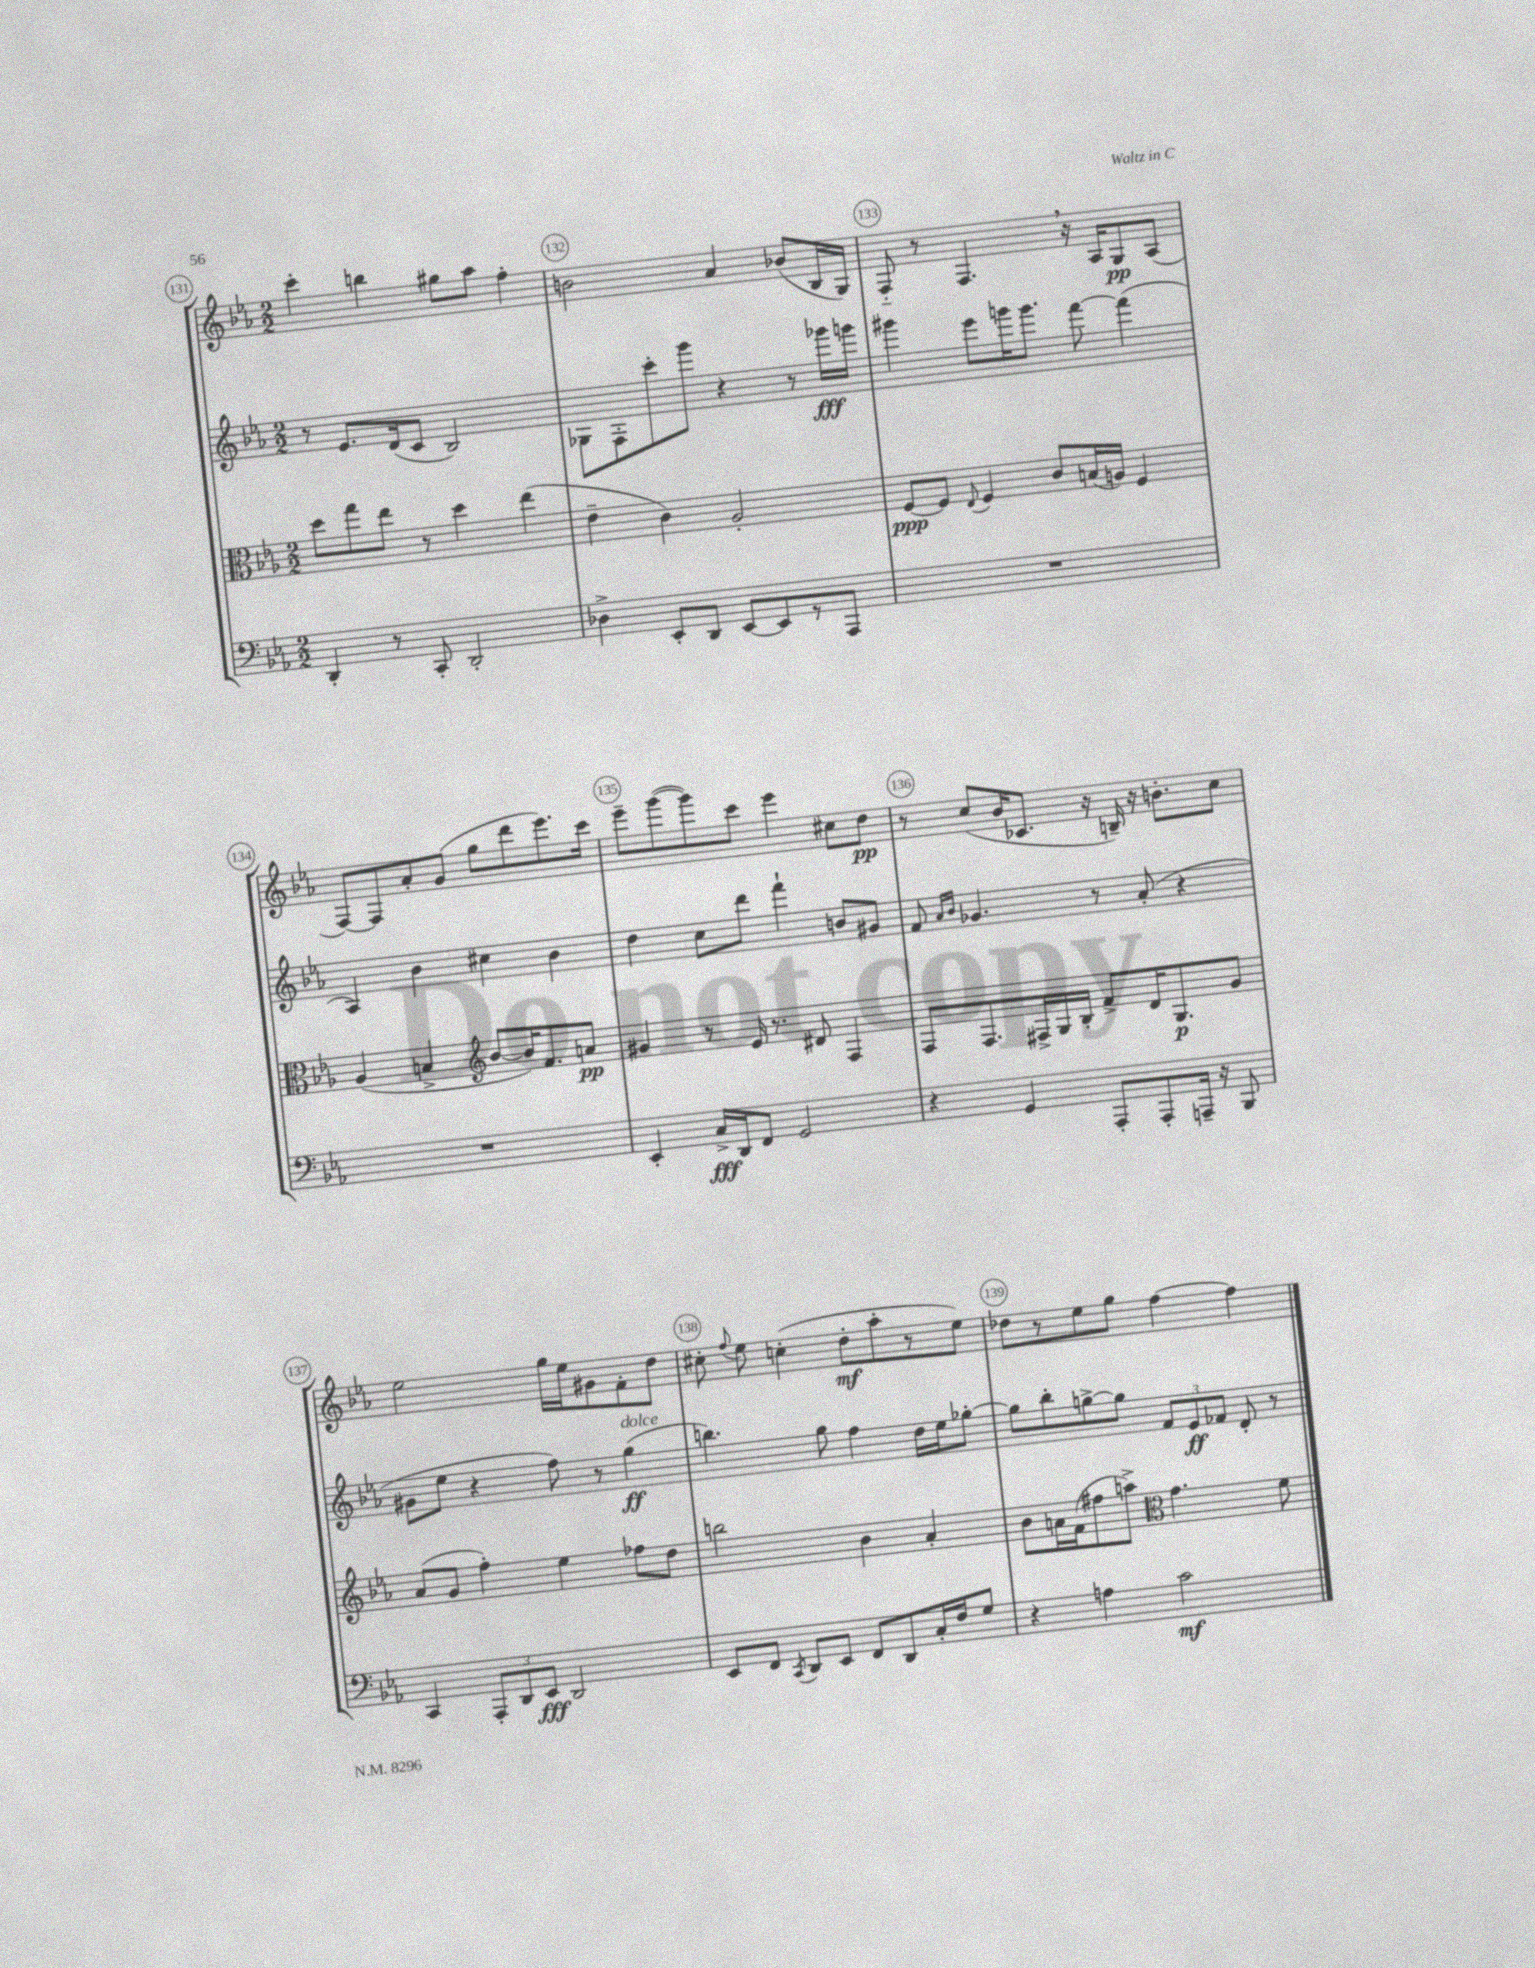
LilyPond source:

<<
\new StaffGroup <<
\new Staff = "s0" {
    \clef treble \key ees \major \numericTimeSignature \time 2/2
    \autoBeamOff c'''4-. b''4 gis''8[ aes''8] f''4-. |
    b'2 aes'4 bes'8[( bes16 g16]) |
    f8-_ r8 f4. \breathe r16 aes16[ g8\pp aes8]( |
    f8[~) f8 aes'8-. g'8]( g''8[ d'''8 ees'''8.) c'''16] |
    ees'''8[-- g'''8~( g'''8) c'''8] ees'''4 cis''8[ d''8]\pp |
    r8 c''8[( bes'16 ces'8.] r16 b16--) r16 b'8.[-. c''8] |
    ees''2 g''16[ ees''16 gis'8 f'8-. d''8] |
    cis''8-. \appoggiatura { f''8 } ees''8 c''4-.( d''8[-.\mf aes''8-. r8 ees''8]) |
    des''8[ r8 ees''8 g''8] f''4~ f''4 \bar "|." |
}
\new Staff = "s1" {
    \clef treble \key ees \major \numericTimeSignature \time 2/2
    \autoBeamOff r8 ees'8.[ d'16( c'8] bes2) |
    ges8[ f8-. c'''8-. g'''8] r4 r8 ges'''16[\fff g'''16] |
    gis'''4 ees'''8[ g'''16 g'''8.] f'''8~ f'''4( |
    aes4) bes'4 cis''4 bes'4 |
    d''4 c''8[ d'''8] f'''4-! b'8[ gis'8] |
    f'8 \grace { aes'16[ bes'16] } ges'4. r8 aes'8-.( r4 |
    gis'8[ ees''8] r4 f''8) r8 g''4\ff^\markup { \italic "dolce" }( |
    b''4.) g''8 f''4 d''16[ ees''16 ges''8]~-. |
    ges''8[ bes''8-. g''8~-> g''8] \tuplet 3/2 { f'8[ ees'8\ff fes'8] } d'8-. r8 \bar "|." |
}
\new Staff = "s2" {
    \clef alto \key ees \major \numericTimeSignature \time 2/2
    \autoBeamOff d''8[ g''8 ees''8] r8 d''4 ees''4( |
    ees'4-- c'4) aes2-. |
    f8[~\ppp f8] \appoggiatura { ees8 } f4 c'8[ b16( a16]) f4 |
    aes4( b4-> \clef treble bes'8[~ bes'16) f'8. a'8]\pp |
    gis'4 r8 ees'16 r8. dis'8 f4 |
    f8[ f8. fis16-> g16 bes16]-. f'8[-> d'16 g8.\p g'8] |
    aes'8[( g'8] f''4-.) ees''4 fes''8[ d''8] |
    b''2 bes'4 aes'4-. |
    bes'8[ a'16 f'16( fis''8 a''8]->) \clef alto g'4. f'8 \bar "|." |
}
\new Staff = "s3" {
    \clef bass \key ees \major \numericTimeSignature \time 2/2
    \autoBeamOff d,4-. r8 c,8-. d,2-. |
    des4-> ees,8[-. d,8] ees,8[~ ees,8 r8 aes,,8] |
    R1 |
    R1 |
    ees,4-. c16[->\fff d,16 f,8] g,2 |
    r4 g,4 aes,,8[-. aes,,8-. a,,16]-- r16 bes,,8 |
    c,4 \tuplet 3/2 { aes,,8[-. d,8 ees,8]\fff } d,2 |
    ees,8[ f,8] \acciaccatura { c,8 } d,8[ ees,8] f,8[ d,8 c16-. f16 g8] |
    r4 a4 c'2\mf \bar "|." |
}
>>
>>
\layout { \context { \Score currentBarNumber = #131 \override BarNumber.break-visibility = ##(#f #t #t) barNumberVisibility = #all-bar-numbers-visible \override BarNumber.stencil = #(make-stencil-circler 0.1 0.3 ly:text-interface::print) } }
